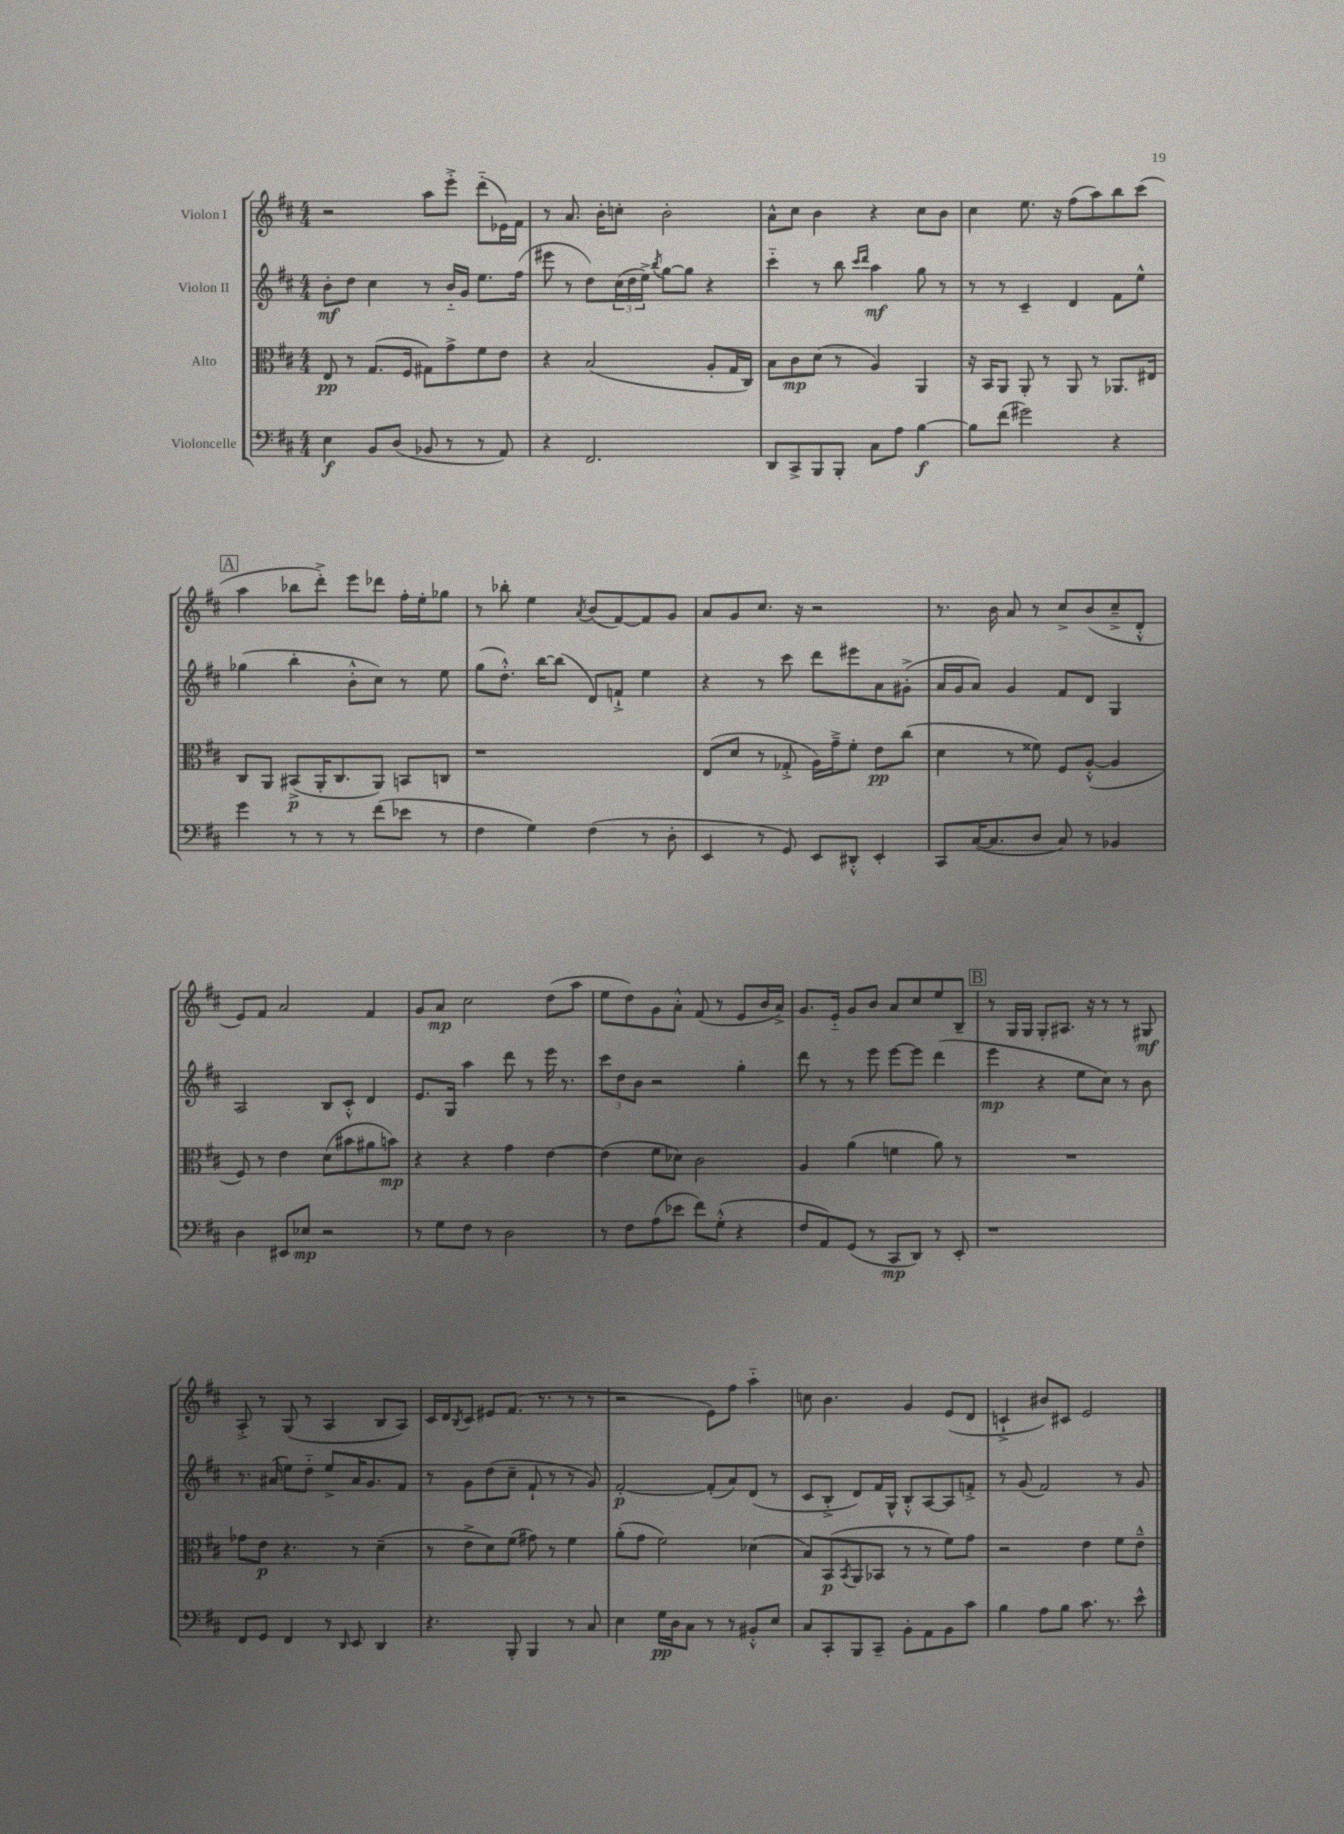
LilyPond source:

<<
\new StaffGroup <<
\new Staff = "s0" \with { instrumentName = "Violon I" } {
    \clef treble \key d \major \numericTimeSignature \time 4/4
    r2 a''8 e'''8-.-> d'''8-_( ees'16) fis'16 |
    r8 a'8. b'16-. c''8-. b'2-. |
    a'8-^ cis''8 b'4 r4 cis''8 b'8 |
    cis''4 e''8. r16 fis''8( a''8) b''8 cis'''8( |
    \mark \markup { \box "A" } a''4 bes''8 d'''8-.->) e'''8 des'''8 fis''16-. e''16-. ges''8 |
    r8 bes''8-. e''4 \acciaccatura { a'8 } b'8( fis'8~) fis'8 g'8 |
    a'8 g'8 cis''8. r16 r2 |
    r8. b'16 a'8 r8 cis''8-> b'8( cis''8---> d'8-.-^ |
    e'8) fis'8 a'2 fis'4 |
    g'8 a'8\mp cis''2 d''8( a''8 |
    e''8 d''8) g'8 a'8-.-^ fis'8( r8 e'8 b'16 a'16->) |
    g'8. e'16-_ g'8 b'8 a'8 cis''8 e''8 b8-- |
    \mark \markup { \box "B" } r8 g16 g16 g8-. ais8. r16 r8 r8 gis8\mf |
    a8-.-> r8 g8( r8 a4 b8 a8) |
    cis'16 d'16 \acciaccatura { b8 } cis'8 eis'8 fis'8.( r8. r8 r8 |
    r2 e'8) fis''8 a''4-_ |
    c''8 b'4. g'4 e'8( d'8 |
    c'4-!-> bis'8) cis'8 e'2 \bar "|." |
}
\new Staff = "s1" \with { instrumentName = "Violon II" } {
    \clef treble \key d \major \numericTimeSignature \time 4/4
    b'8-.\mf d''8 cis''4 r8 b'16-_ g'16 e''8. fis''16( |
    eis'''8 r8 d''8) \tuplet 3/2 { cis''16( d''16 e''16->) } \acciaccatura { b''8 } g''8~ g''8 r4 |
    cis'''4-_ r8 b''8 \grace { cis'''16 d'''16 } a''4\mf g''8 r8 |
    r8 r8 cis'4-- d'4 fis'8 e''8-^ |
    \mark \markup { \box "A" } ges''4( b''4-. b'8-.-^ cis''8) r8 e''8 |
    g''8( d''8.-.-^) b''16~ b''8( d'8) f'8-!-> e''4 |
    r4 r8 cis'''8 d'''8 eis'''8 a'8 gis'8-.->( |
    a'16 g'16 a'8) g'4 fis'8 d'8 g4 |
    a2 b8 cis'8-.-^ d'4 |
    e'8. g16 a''4 d'''8 r8 e'''16 r8. |
    \tuplet 3/2 { cis'''8 d''8 b'8 } r2 g''4-. |
    d'''8 r8 r8 e'''8 e'''8~ e'''8 d'''4( |
    \mark \markup { \box "B" } e'''4\mp r4 e''8 cis''8) r8 b'8 |
    r8. ais'16( e''8) d''8-_ e''8-> ais'16 g'8. fis'8 |
    r8 g'8 d''8( cis''8-- fis'8-! r8 r8 g'8) |
    fis'2~-.\p fis'8-.( a'8) d'8( r8 |
    cis'8 b8-.-> d'8) fis'16 g16-^ b8-.-^ a8~ a8 f'8-.-> |
    r8 g'8( fis'2) r8 g'8 \bar "|." |
}
\new Staff = "s2" \with { instrumentName = "Alto" } {
    \clef alto \key d \major \numericTimeSignature \time 4/4
    e8\pp r8 g8.( fis16 gis8) g'8-> fis'8 e'8 |
    r4 b2( a8-. g16 cis16) |
    b8 cis'8\mp d'8( r8 a4) a,4 |
    r16 b,16 a,8 a,8-. r8 a,8 r8 aes,8. eis16 |
    \mark \markup { \box "A" } cis8 a,8 bis,8->\p( a,16-. cis8. a,8) b,8 c8 |
    r1 |
    e8( d'8 r8 ges8-.-> a16) g'16---> fis'8-. e'8\pp cis''8( |
    d'4 r8 fisis'8) fis8 a8~-.-^( a4 |
    fis8) r8 e'4 d'8( bis'8 ais'8 b'8\mp) |
    r4 r4 g'4 e'4~ |
    e'4( fis'8 des'8) cis'2 |
    a4 a'4( f'4 a'8) r8 |
    \mark \markup { \box "B" } R1 |
    ges'8 e'8\p r4. r8 d'4--( |
    r8 e'8-> d'8) fis'8( gis'8) r8 fis'4 |
    a'8-.( g'8 fis'2) des'4( |
    b8) b,8\p( \acciaccatura { b,8 } a,8 bes,8 r8 r8 fis'8) g'8 |
    r2 e'4 fis'8 e'8---^ \bar "|." |
}
\new Staff = "s3" \with { instrumentName = "Violoncelle" } {
    \clef bass \key d \major \numericTimeSignature \time 4/4
    e4\f b,8 d8( bes,8 r8 r8 a,8) |
    r4 fis,2. |
    d,8 cis,8-> b,,8 b,,8-. cis8 a8 b4~\f |
    b8 fis'8( gis'2) r4 |
    \mark \markup { \box "A" } g'4 r8 r8 r8 fis'8( ees'8 r8 |
    fis4 g4) fis4( r8 d8-. |
    e,4 r8 g,8) e,8 dis,8-.-^ e,4-. |
    cis,8 cis16~( cis8. d8 cis8) r8 bes,4 |
    d4 eis,8 ees8\mp r2 |
    r8 g8 fis8 r8 d2 |
    r8 fis8 a8( ees'8 fis'8) g8-.-^( r4 |
    fis8 a,8) g,8( r8 cis,8\mp d,8) r8 e,8-. |
    \mark \markup { \box "B" } r1 |
    fis,8 g,8 fis,4 r8 \grace { d,16 } e,8 d,4 |
    r4. b,,8-. b,,4 r8 cis8 |
    e4 g16\pp d16 cis8 r8 r8 bis,8-.-^ e8 |
    cis8 cis,8-. b,,8 cis,8-- b,8-. a,8 b,8 cis'8 |
    b4 a8 b8 cis'8. r8. e'8-^ \bar "|." |
}
>>
>>
\layout { \context { \Score \remove "Bar_number_engraver" } }
